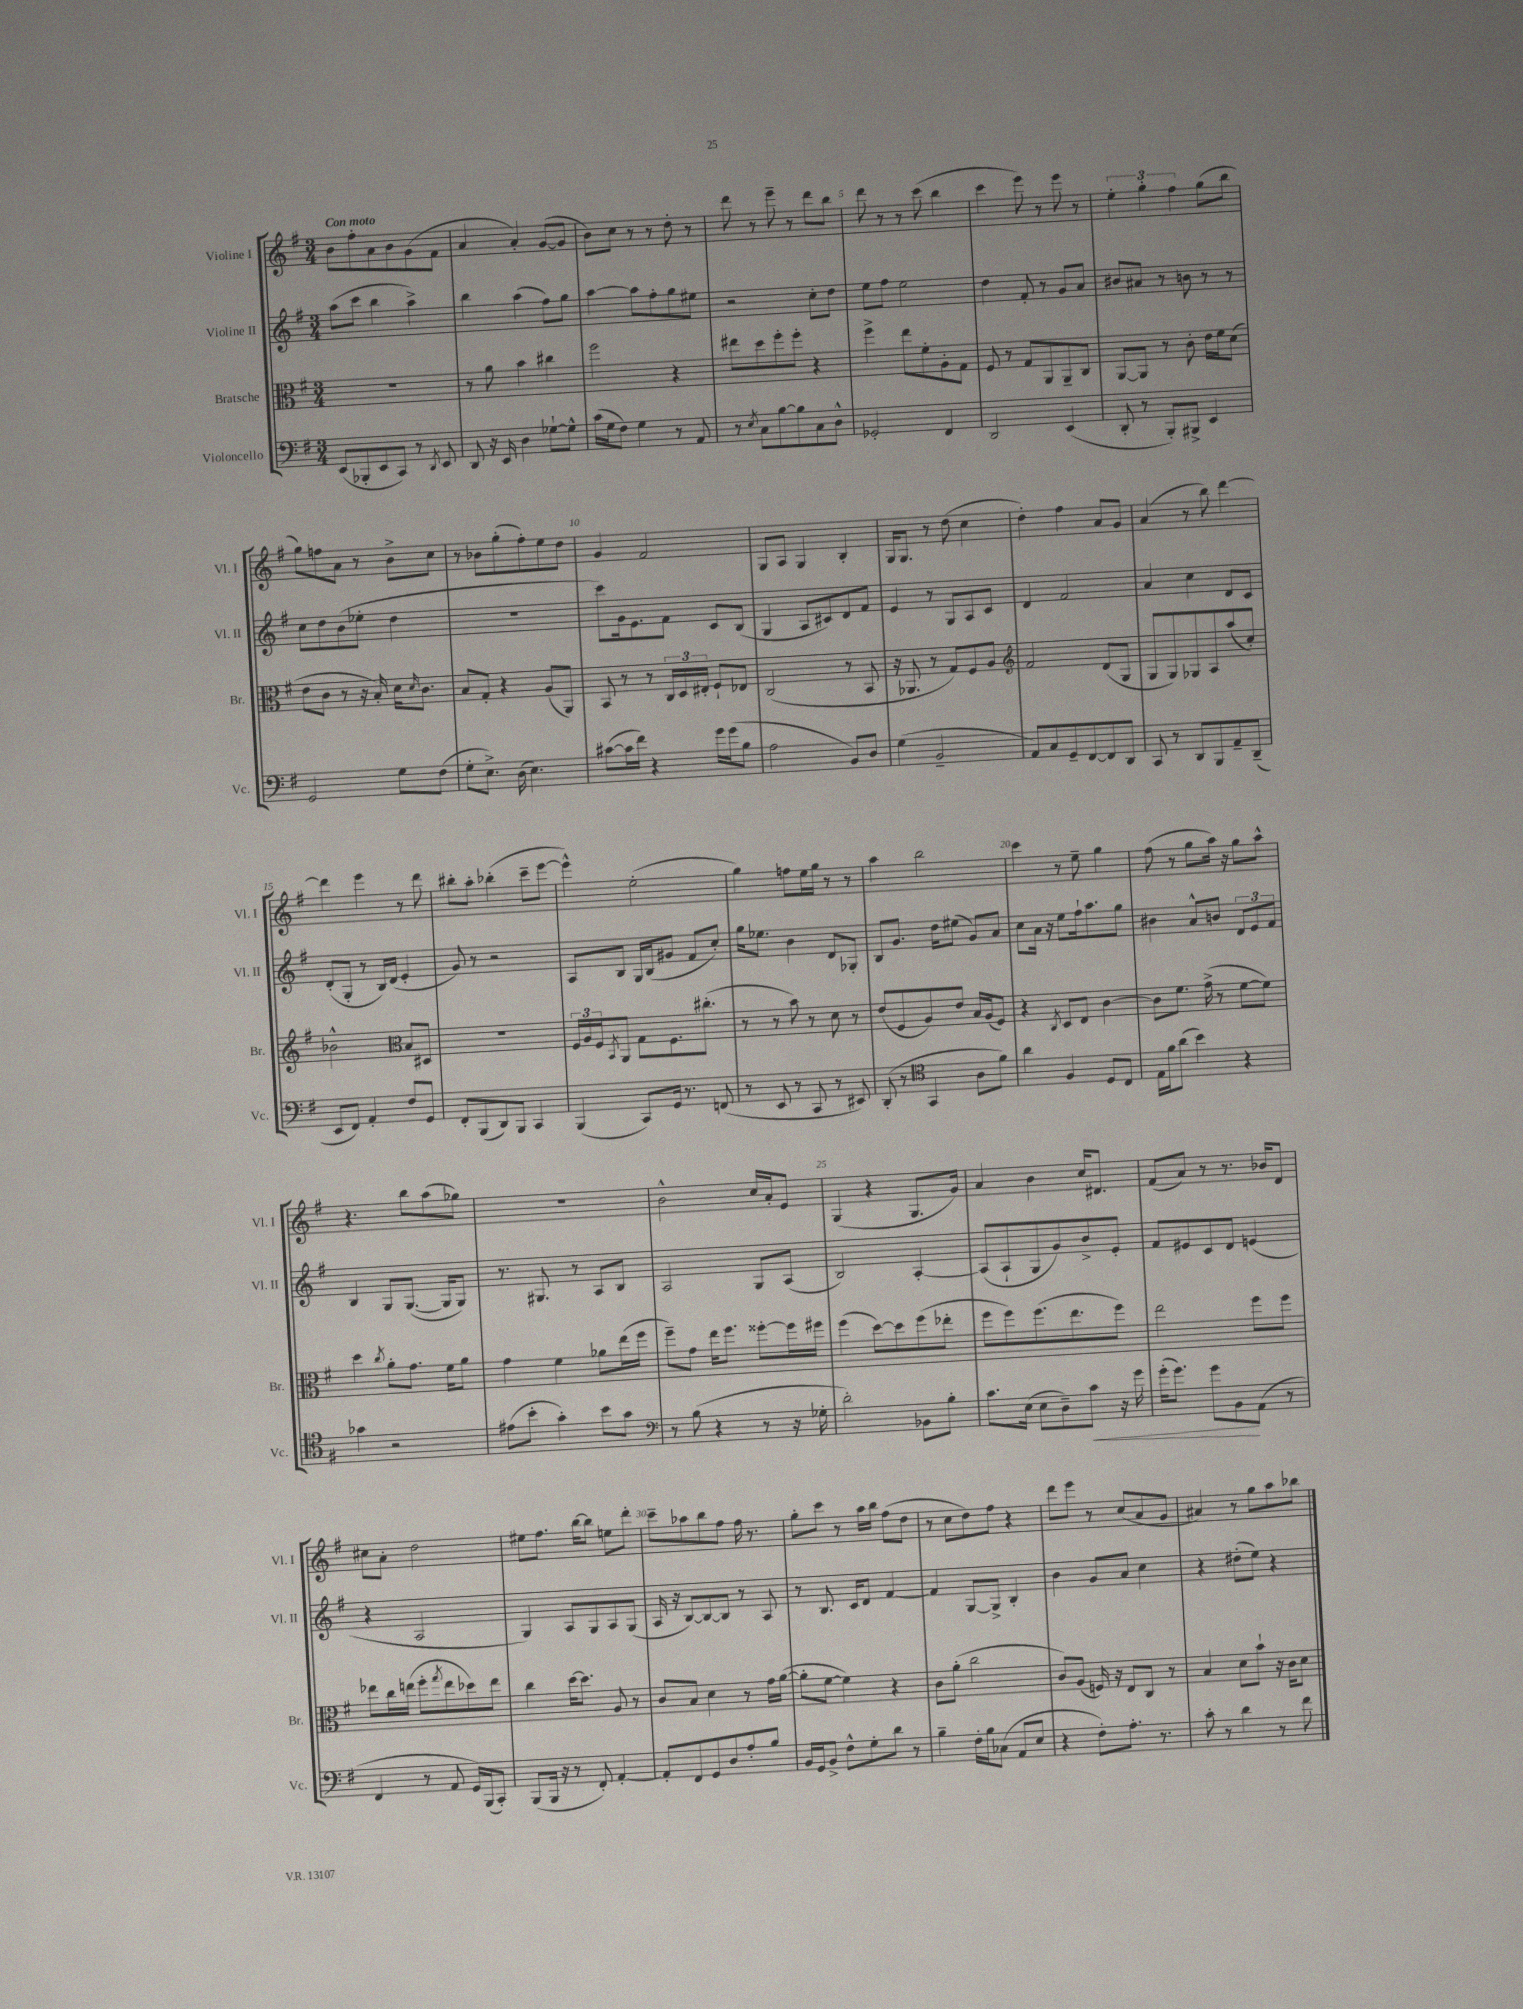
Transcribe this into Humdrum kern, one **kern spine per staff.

**kern	**dynam	**kern	**kern	**kern
*part4	*part4	*part3	*part2	*part1
*staff4	*staff4	*staff3	*staff2	*staff1
*I"Violoncello	*	*I"Bratsche	*I"Violine II	*I"Violine I
*I'Vc.	*	*I'Br.	*I'Vl. II	*I'Vl. I
*clefF4	*	*clefC3	*clefG2	*clefG2
*k[f#]	*	*k[f#]	*k[f#]	*k[f#]
*M3/4	*	*M3/4	*M3/4	*M3/4
=1	=1	=1	=1	=1
!	!	!	!	!LO:TX:a:B:t=Con moto
(8EE/L	.	2.r	(8aa\L	8b\L
8BBB-X'/	.	.	8ccc\J	8ff#'\
8EE/	.	.	4bb\	8a\
8CC/J)	.	.	.	8b\
8r	.	.	4aa^\)	(8g\
8qDD/	.	.	.	.
8EE/	.	.	.	8f#\J
=2	=2	=2	=2	=2
8DD/	.	8r	4bb\	4a/
16r	.	8a\	.	.
16EE/	.	.	.	.
4D\	.	4b\	(4aa\	4a'/)
[8G-X`\L	.	4cc#X\	8ff#\L)	([8g/L
8G-^^\J]	.	.	8gg\J	8g/J]
=3	=3	=3	=3	=3
(16c\LL	.	2ff#\	[4aa\	8b\L)
16G\J	.	.	.	.
8F#\J)	.	.	.	8cc\J
4G\	.	.	8aa\L]	8r
.	.	.	8ff#'\	8r
8r	.	4r	8gg\	8dd'\
8AA/	.	.	8ee#X\J	8r
=4	=4	=4	=4	=4
8r	.	8ee#X\L	2r	8ddd\
8qE/	.	.	.	.
8C\L	.	8dd\	.	8r
[8B\	.	8ff#'\	.	8eee~\
8B\]	.	8ff#'\J	.	8r
8C\	.	4r	8cc'\L	8ddd\L
8D^^\J	.	.	8dd\J	8bb\J
=5	=5	=5	=5	=5
2GG-X'/	.	4ff#^\	8ee\L	8ddd\
.	.	.	8ff#\J	8r
.	.	8ee\L	2ee\	8r
.	.	8f#'\	.	(8ccc\
4FF#/	.	8A'\	.	4bb\
.	.	8G\J	.	.
=6	=6	=6	=6	=6
2DD/	.	8F#/	4dd\	4ccc\
.	.	8r	.	.
.	.	8G/L	8f#'/	8eee\)
.	.	8AA/	8r	8r
(4EE/	.	8AA~/	8g/L	8eee\
.	.	8C/J	8a/J	8r
=7	=7	=7	=7	=7
8DD'/	.	[8AA/L	8b#X/L	6ee'\
8r	.	8AA/J]	8a#X/J	.
.	.	.	.	6gg'\
8BBB'/L)	.	8r	8r	.
.	.	.	.	6ff#\
8BBB#X^/J	.	8c'\	8bn\	.
4EE/	.	16e\LL	8r	(8gg\L
.	.	16f#\J	.	.
.	.	(8d\J	8r	8bb\J
!!LO:LB:g=z
=8	=8	=8	=8	=8
2GG/	.	8e\L	8cc\L	8gg\L)
.	.	8c\J	8dd\	8ffn\
.	.	8r	(8b\	8a\J
.	.	16r	8ee-X'\J	8r
.	.	16B'/)	.	.
8G\L	.	16d\KL	4dd\	8b^\L
.	.	16qqd/	.	.
.	.	8.c\J	.	.
(8F#\J	.	.	.	8cc\J
=9	=9	=9	=9	=9
8G'\L	.	8B/L	2.r	8r
8.E^\J)	.	8G'/J	.	8b-X\L
.	.	4r	.	(8gg'\
(16D\	.	.	.	.
4.E\)	.	.	.	8ff#'\)
.	.	(8A/L	.	8ee\
.	.	8AA/J)	.	8dd\J
=10	=10	=10	=10	=10
([8c#X\L	.	8BB/	8ccc\L)	4g/
16c#\L]	.	8r	16g\k	.
16f#\JJ)	.	.	8.e\	.
4r	.	8r	.	2f#/
.	.	24C/LL	8f#\J	.
.	.	24D/	.	.
.	.	24E#X'/JJ	.	.
16g\LL	.	8F#`/L	8c/L	.
(16g\J	.	.	.	.
8B\J	.	8E-X/J	(8B/J	.
=11	=11	=11	=11	=11
2A\	.	(2C/	4G/	8G/L
.	.	.	.	8A/J
.	.	.	8A/L	4G/
.	.	.	8c#X/)	.
8BB/L)	.	8r	8d/	4B'/
8D/J	.	8BB/	8f#/J	.
=12	=12	=12	=12	=12
(4G\	.	16r	4e/	16G/KL
.	.	8.AA-X/	.	8.G/J
2BB~/	.	8r	8r	8r
.	.	8G/L)	8G/L	(8dd\
.	.	8F#/	8A/	4cc\
.	.	8A/J	8c/J	.
=13	=13	=13	=13	=13
*	*	*clefG2	*	*
8AA/L)	.	2f#/	4d/	4dd'\)
8C/	.	.	.	.
8GG~/	.	.	2f#/	4ff#\
[8FF#/	.	.	.	.
8FF#/]	.	(8d/L	.	8a/L
8DD/J	.	8G/J	.	8g/J
=14	=14	=14	=14	=14
8CC/	.	8G/L	4a/	(4a/
8r	.	8G/)	.	.
8DD/L	.	8G-X/	4cc\	8r
8BBB/	.	8A/	.	8bb\)
8AA~/	.	(8aa/	8d/L	[4ddd\
(8DD~/J	.	8cc'/J)	8c/J	.
!!LO:LB:g=z
=15	=15	=15	=15	=15
8EE/L	.	2b-X^^\	(8d'/L	4ddd\]
8FF#/J)	.	.	8G'/J	.
4AA'/	.	.	8r	4eee\
.	.	.	16B/LL)	.
.	.	.	(16d/JJ	.
*	*	*clefC3	*	*
8F#/L	.	8B/L	4e'/	8r
8GG/J	.	8D#X/J	.	8ddd\
=16	=16	=16	=16	=16
8FF#'/L	.	2.r	8g/)	8bb#X'\L
(8BBB/	.	.	8r	8aa'\J
8DD/)	.	.	2r	(4bb-X'\
8BBB/J	.	.	.	.
4CC/	.	.	.	8ccc~\L
.	.	.	.	[8eee\J
=17	=17	=17	=17	=17
(4BBB/	.	24F#/LL	8A/L	4eee^^\])
.	.	24A/	.	.
.	.	24F#/J	.	.
.	.	8qBB/	.	.
.	.	8AA/J	8B/J	.
8CC/L)	.	8G\L	16G/LL	(2ee'\
.	.	.	(16B/J	.
16GG/Jk	.	8.F#\	8g#X/J	.
8.r	.	.	.	.
.	.	.	8f#/L	.
.	.	(8.cc#X'\J	.	.
(8FFn/	.	.	8cc'/J)	.
=18	=18	=18	=18	=18
8r	.	8r	16gg\KL	4gg\)
.	.	.	8.ee-X\J	.
8EE/	.	8r	.	.
8r	.	8b\)	4b\	8ffn\L
8CC/	.	8r	.	16ee\L
.	.	.	.	16gg\JJ
8r	.	8d\	8d/L	8r
8EE#X/)	.	8r	8G-X'/J	8r
=19	=19	=19	=19	=19
(8DD'/	.	(8e/L	8B/L	4aa\
8r	.	8F#/	8.g/J	.
*clefC4	*	*	*	*
4GG/	.	8A/)	.	2bb\
.	.	.	16dd\KL	.
.	.	8e/J	(8ee#X\J	.
8A\L	.	16B/LL	8g/L)	.
.	.	(16A/J	.	.
8f#\J)	.	8F#/J)	8a/J	.
=20	=20	=20	=20	=20
4a\	.	4r	8cc\L	4ccc\
.	.	.	16a\Jk	.
.	.	.	16r	.
.	.	8qC/	.	.
4F#/	.	8D/L	8ee\L	8r
.	.	8E/J	16ff#`\k	8ee~\
.	.	.	8.aa\	.
8D/L	.	[4c\	.	4gg\
8C/J	.	.	8gg\J	.
=21	=21	=21	=21	=21
16E\LL	.	8c\L]	4b#X\	(8ff#\
16f#\J	.	.	.	.
(8a\J	.	8.f#\J	.	8r
4b\)	.	.	8a^^/L	8gg\L
.	.	(16g^\	.	.
.	.	8r	8bn/J	16aa\Jk)
.	.	.	.	16r
4r	.	[8f#\L	12d/L	8gg\L
.	.	.	12e/	.
.	.	8f#\J])	.	8aa^^\J
.	.	.	12f#/J	.
!!LO:LB:g=z
=22	=22	=22	=22	=22
4g-X\	.	4dd\	4B/	4.r
.	.	8qcc/	.	.
2r	.	8a'\L	8G/L	.
.	.	8.g\J	([8.G/J	8bb\L
.	.	.	.	(8aa\
.	.	16f#\KL	16G/KL]	.
.	.	8a\J	8G/J)	8gg-X\J)
=23	=23	=23	=23	=23
(8e#X\L	.	4g\	8.r	2.r
8b'\J	.	.	.	.
.	.	.	8.G#X/	.
4g'\)	.	4f#\	.	.
.	.	.	8r	.
8b\L	.	8a-X\L	8A/L	.
8g\J	.	(16ee\L	8B/J	.
.	.	16ff#\JJ	.	.
=24	=24	=24	=24	=24
*clefF4	*	*	*	*
8r	.	8ff#~\L)	2A/	2b^^\
(8B\	.	8g\J	.	.
4r	.	16ee\KL	.	.
.	.	8.ff#\J	.	.
8r	.	[8ff##X'\L	8G/L	16cc/LL
.	.	.	.	16a'/J
16r	.	16ff##\L]	(8A/J	8e/J
16G-X'\	.	16ff#X\JJ	.	.
=25	=25	=25	=25	=25
2d'\)	.	(4ff#\	2B/)	(4G/
.	.	[8dd\L)	.	4r
.	.	8dd\]	.	.
8BB-X\L	.	(8ff#\	[4A'/	8.G/L
8B'\J	.	8ee-X'\J	.	.
.	.	.	.	16g/Jk)
=26	=26	=26	=26	=26
8.c\L	.	8ff#\L	(8A/L]	4a/
.	.	8ff#\)	8A`/	.
(16E\Jk	.	.	.	.
8E\L	.	(8.ff#\	8G/	4b\
8D~\)	.	.	8g/)	.
.	.	8.ee\	.	.
!	!LO:HP:b	!	!	!
8c\J	<	.	8b^/	16cc/KL
.	.	.	.	8.d#X/J
16r	.	8ff#\J)	8e'/J	.
16g\	.	.	.	.
=27	=27	=27	=27	=27
(16g'\KL	.	2ee\	8f#/L	(8f#/L
8.g\J)	.	.	.	.
.	.	.	8e#X/	8a/J)
8g\L	.	.	8c/	8r
8BB\	.	.	8d/J	8.r
(8AA\J	[	8ff#\L	(4en/	.
.	.	.	.	16b-X/KL
8r	.	8ff#\J	.	8d/J
!!LO:LB:g=z
=28	=28	=28	=28	=28
4FF#/	.	8ee-X\L	4r	8cc#X\L
.	.	16cc\L	.	8a'\J
.	.	(16een\JJ	.	.
8r	.	8ff#'\L	2A/	2dd\
.	.	8qgg/	.	.
8AA/	.	8ee\	.	.
16GG/LL)	.	8dd-X\)	.	.
(16BBB/J	.	.	.	.
8CC'/J)	.	8ee\J	.	.
=29	=29	=29	=29	=29
(8BBB/L	.	4cc\	4G/)	8ee#X\L
16BBB/Jk	.	.	.	8.ff#\J
16r	.	.	.	.
8r	.	[16dd\KL	8A/L	.
.	.	8.dd\J]	.	[16bb\KL
8FF#'/)	.	.	8G/	8bb\J]
[4AA'/	.	8A/	8A/	8een\L
.	.	8r	(8G/J	8ddd'\J
=30	=30	=30	=30	=30
8AA'/L]	.	8c/L	16A/	8ccc~\L
.	.	.	16r	.
8FF#/	.	8B/J	[8B/L)	8aa-X\
8GG/	.	4d\	8B/_	8bb\
8D/	.	.	8B/J]	8ff#\J
8A'/	.	8r	8r	16ff#\
.	.	.	.	8.r
8B/J	.	16g\LL	8A/	.
.	.	([16a\JJ	.	.
=31	=31	=31	=31	=31
16BB/LL	.	8a'\L]	8r	8gg'\L
16GG/J	.	.	.	.
8BB^/J	.	[8f#\J	8.B/	8ccc\J
8F#^^\L	.	4f#\])	.	8r
.	.	.	16c/KL	.
8G'\	.	.	8d/J	16aa\LL
.	.	.	.	16bb\JJ
8d\J	.	4r	[4f#/	(8ff#\L
8r	.	.	.	8dd\J
=32	=32	=32	=32	=32
4B~\	.	8c\L	4f#/]	8r
.	.	(8a'\J	.	8cc\L
16F#'\LL	.	2cc\	[8G/L	8dd\)
16B\J	.	.	.	.
(8C-X\J	.	.	8G^/J]	8ff#\J
8AA/L	.	.	4B'/	4r
8E/J	.	.	.	.
=33	=33	=33	=33	=33
4r	.	8c/L)	4b\	8ddd\L
.	.	(8A/J	.	8eee\J
8F#'\L)	.	16Fn/)	8g/L	8r
.	.	16r	.	.
8.A'\J	.	8E/L	8a/J	(8cc/L
.	.	8C/J	4cc\	8a/
8.r	.	.	.	.
.	.	8r	.	8g/J
=34	=34	=34	=34	=34
8c'\	.	4B/	4r	4a#X/)
8r	.	.	.	.
4d\	.	8d\L	(8dd#X'\L	8r
.	.	8b`\J	8ee\J)	8gg\L
8r	.	16r	4r	8aa\
.	.	16c\KL	.	.
8f#\	.	8d\J	.	8bb-X\J
==	==	==	==	==
*-	*-	*-	*-	*-
